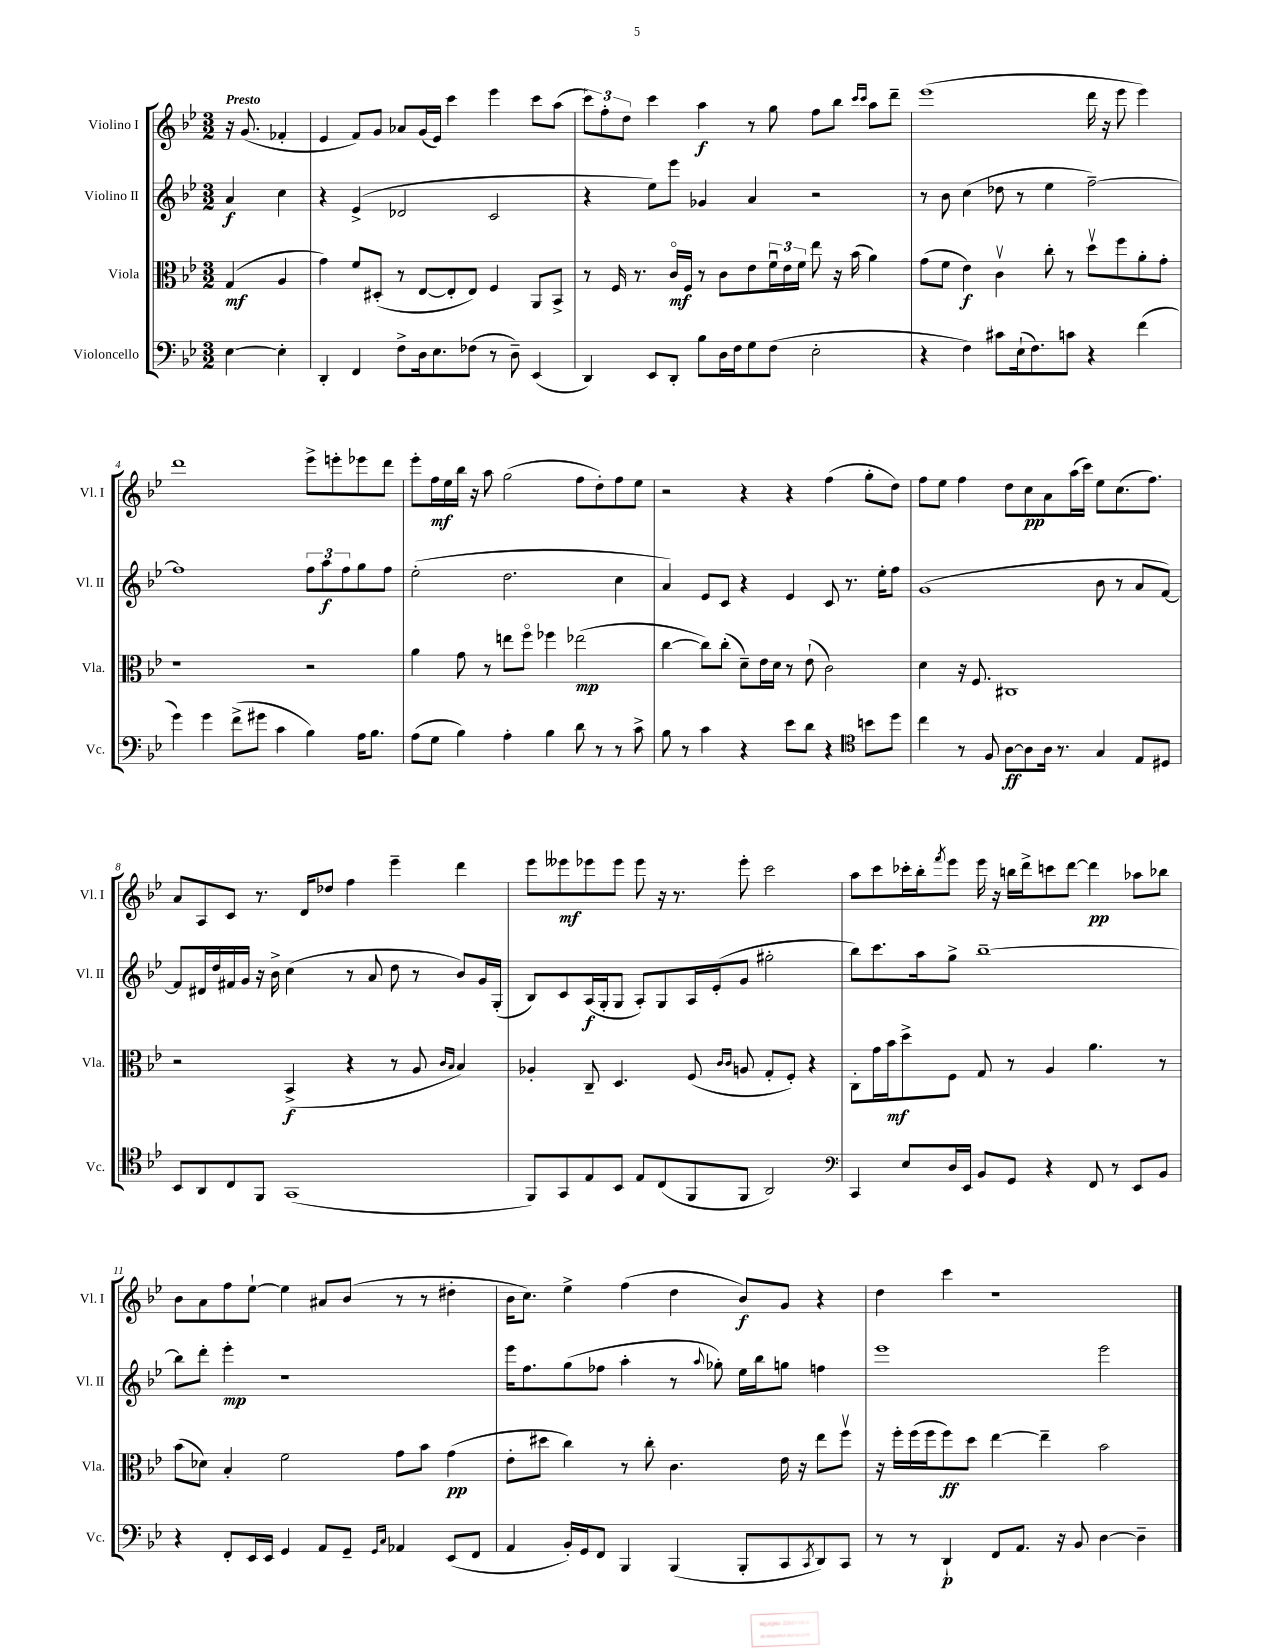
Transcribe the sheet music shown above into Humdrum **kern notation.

**kern	**kern	**kern	**kern
*staff4	*staff3	*staff2	*staff1
*clefF4	*clefC3	*clefG2	*clefG2
*k[b-e-]	*k[b-e-]	*k[b-e-]	*k[b-e-]
*M3/2	*M3/2	*M3/2	*M3/2
[4E-	(4G	4a	16r
.	.	.	(8.g
4E-']	4A	4cc	4f-'
=	=	=	=
4DD'	4g)	4r	4e-
4FF	8f	(4e-^	8f)
.	(8D#'	.	8g
8F^	8r	2d-	8a-
16D	[8E-	.	(16g
8.E-	.	.	16e-)
.	8E-']	.	4ccc
(8F-	8E-)	.	.
8r	4F	2c	4eee-
8D~)	.	.	.
(4EE-	8AA	.	8ccc
.	8BB-^	.	(8aa
=	=	=	=
4DD)	8r	4r	12ccc)
.	.	.	12ff'
.	16F	.	.
.	.	.	12dd
.	8.r	.	.
8EE-	.	8ee-)	4ccc
8DD'	16co	8eee-	.
.	16F	.	.
8B-	8r	4g-	4aa
16D	8c	.	.
16F	.	.	.
8G	8e-	4a	8r
(8F	24fu	.	8gg
.	24e-	.	.
.	24f	.	.
2E-'	8ee-	2r	8ff
.	16r	.	8bb-
.	(16b-	.	.
.	.	.	16qqccc
.	.	.	16qqccc
.	4a)	.	8aa
.	.	.	8ddd~
=	=	=	=
4r	(8g	8r	(1eee-
.	8f	8b-	.
4F)	4e-)	(4cc	.
8c#	4cv	8dd-	.
(16E-`	.	8r	.
8.F)	.	.	.
.	8cc'	4ee-	.
8c	8r	.	.
4r	8ddv	[2ff~)	16ddd
.	.	.	16r
.	8ff	.	8eee-
(4f	8a'	.	4eee-)
.	8g'	.	.
=	=	=	=
4g)	1r	1ff]	1ddd
4g	.	.	.
(8f^	.	.	.
8g#	.	.	.
4c	.	.	.
4B-)	2r	12ff	8eee-^
.	.	12aa	.
.	.	.	8eee'
.	.	12ff	.
16A	.	8gg	8eee-
8.B-	.	.	.
.	.	8ff	8ddd
=	=	=	=
(8A	4a	(2ee-'	8eee-'
8G	.	.	16ff
.	.	.	16ee-
4B-)	8g	.	16bb-
.	.	.	16r
.	8r	.	8aa
4A'	8ee	2.dd	(2gg
.	8ffo	.	.
4B-	4ff-	.	.
8d	(2ee-	.	8ff
8r	.	.	8dd')
8r	.	4cc	8ff
8c^	.	.	8ee-
=	=	=	=
8B-	[4cc	4a)	2r
8r	.	.	.
4c	8cc])	8e-	.
.	(8cc'	8c	.
4r	8d~)	4r	4r
.	16e-	.	.
.	16d	.	.
8e-	8r	4e-	4r
8d	(8e-`	.	.
4r	2c)	8c	(4ff
.	.	8.r	.
*clefC4	*	*	*
8b	.	.	8gg'
.	.	16ee-'	.
8dd	.	8ff	8dd)
=	=	=	=
4cc	4d	(1g	8ff
.	.	.	8ee-
8r	16r	.	4ff
.	8.F	.	.
8F	.	.	.
[8A	1C#	.	8dd
8A]	.	.	8cc
16A	.	.	8a
8.r	.	.	.
.	.	.	(16aa
.	.	.	16ccc)
4G	.	8b-	8ee-
.	.	8r	(8.cc
8E-	.	8a	.
.	.	.	8.ff)
8D#	.	[8f)	.
=	=	=	=
8BB-	2r	8f]	8a
8AA	.	16d#	8A
.	.	16dd	.
8C	.	16f#	8c
.	.	16g	.
8FF	.	16r	8.r
.	.	16b-^	.
(1GG	(4BB-^	(4cc	.
.	.	.	16d
.	.	.	8dd-
.	4r	8r	4ff
.	.	8a	.
.	8r	8dd	4eee-~
.	8A	8r	.
.	16qqc	.	.
.	16qqB-	.	.
.	4B-)	8b-)	4ddd
.	.	16g	.
.	.	(16G'	.
=	=	=	=
8FF)	4A-'	8B-)	8eee-
8GG	.	8c	8eee--
8E-	8C~	(16A	8eee-
.	.	16G'	.
8BB-	4.D	8G	8eee-
8E-	.	8A')	8eee-
(8C	.	8G	16r
.	.	.	8.r
8FF	(8F	16A	.
.	.	(16e-'	.
.	16qqc	.	.
.	16qqc	.	.
8FF	8A	8g	8eee-'
2AA)	8G'	2gg#'	2ccc
.	8F')	.	.
.	4r	.	.
=	=	=	=
*clefF4	*	*	*
4CC	8C'	8bb-)	8aa
.	16g	8.ccc	8ccc
.	16b-	.	.
8E-	8dd^	.	16ccc-'
.	.	16aa	16bb-'
.	.	.	8qfff
16D	8F	8gg^	8eee-
16EE-	.	.	.
8BB-	8G	[1bb-~	16eee-
.	.	.	16r
8GG	8r	.	16bb
.	.	.	16ddd^
4r	4A	.	8ccc
.	.	.	[8ddd
8FF	4.a	.	4ddd]
8r	.	.	.
8EE-	.	.	8aa-
8BB-	8r	.	8bb-
=	=	=	=
4r	(8b-	8bb-]	8b-
.	8d-)	8ddd'	8a
8FF'	4B-'	4eee-'	8ff
16EE-	.	.	[8ee-`
16EE-	.	.	.
4GG	2f	1r	4ee-]
8AA	.	.	8a#
8GG~	.	.	(8b-
16qqGG	.	.	.
16qqC	.	.	.
4AA-	8g	.	8r
.	8b-	.	8r
(8EE-	(4g	.	4dd#'
8FF	.	.	.
=	=	=	=
4AA	8e-'	16eee-	16b-
.	.	8.ff	8.cc)
.	8dd#	.	.
16BB-')	4cc)	(8gg	4ee-^
16GG	.	.	.
8FF	.	8ff-	.
4BBB-	8r	4aa'	(4ff
.	8cc'	.	.
(4BBB-	4.c	8r	4dd
.	.	8qqaa	.
.	.	8gg-')	.
8BBB-'	.	16ee-	8b-)
.	.	16bb-	.
8CC	16e-	8gg	8g
.	16r	.	.
8qCC	.	.	.
8DD)	8ee-	4ff	4r
8CC	8ffv	.	.
=	=	=	=
8r	16r	1eee-	4dd
.	16ff'	.	.
8r	(16ff	.	.
.	16ff	.	.
4DD`	8ff)	.	4ccc
.	8dd	.	.
8FF	[4ee-	.	1r
8.AA	.	.	.
.	4ee-~]	.	.
16r	.	.	.
8BB-	.	.	.
[4D	2b-	2eee-	.
4D~]	.	.	.
==	==	==	==
*-	*-	*-	*-
